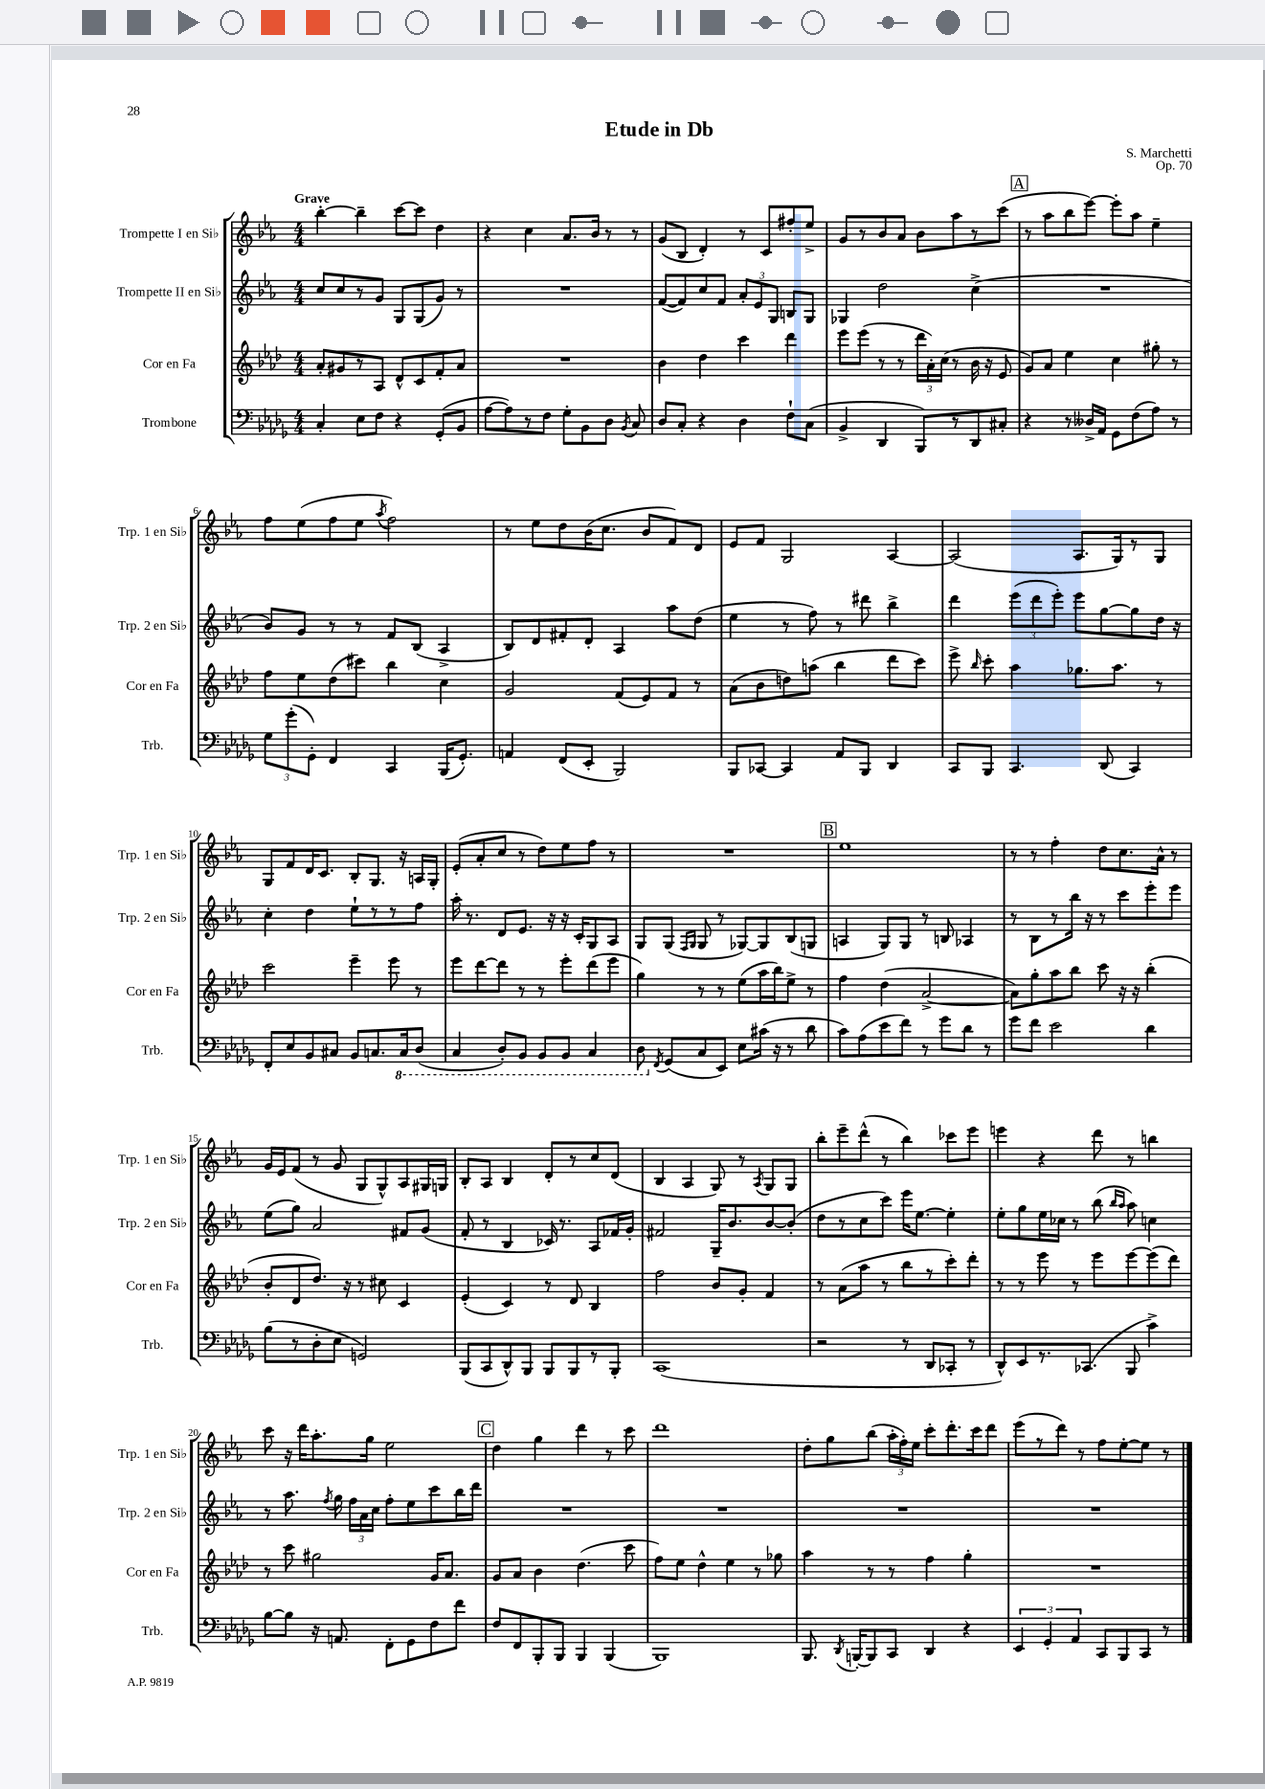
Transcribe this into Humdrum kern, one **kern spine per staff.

**kern	**kern	**kern	**kern
*staff4	*staff3	*staff2	*staff1
*clefF4	*clefG2	*clefG2	*clefG2
*k[b-e-a-d-g-]	*k[b-e-a-d-]	*k[b-e-a-]	*k[b-e-a-]
*M4/4	*M4/4	*M4/4	*M4/4
4C'/	8a-'/L	8cc/L	[4bb-'\
.	8g#/	8cc/	.
8E-\L	8r	8r	4bb-~\]
8F\J	8A-/J	8g/J	.
4r	8d-^^/L	8G/L	[8ccc\L
.	8c/	(8G/	8ccc\]J
(8GG-'/L	8f'/	8g/J)	4dd\
8BB-/J	8a-/J	8r	.
=	=	=	=
[8A-\L	1r	1r	4r
8A-\])	.	.	.
8r	.	.	4cc\
8F\J	.	.	.
8G-'\L	.	.	8.a-/L
8BB-\	.	.	.
.	.	.	16b-/Jk
8D-\J	.	.	8r
8qBB-/	.	.	.
8C/	.	.	8r
=	=	=	=
8D-/L	4b-\	([8f/L	(8g/L
8C'/J	.	8f/])	8B-/J
4r	4dd-\	8cc/	4d'/)
.	.	8f/J	.
4D-\	4ccc\	12a-'/L	8r
.	.	12e-/	.
.	.	.	8c/L
.	.	12G/J	.
8F`\L	4ddd-\	8B/L	8ff#'/
(8C\J	.	8G/J	8ee-^/J
=	=	=	=
4BB-^/	8eee-\L	4G-/	8g/L
.	(8eee-\J	.	8r
4DD-/	8r	2dd\	8b-/
.	8r	.	8a-/J
8BBB-/L)	24ddd-\LL	.	8b-\L
.	24a-'\)	.	.
.	(24cc\JJ	.	.
8r	8r	.	8aa-\
8DD-/	16b-\	(4cc^\	8r
.	16r	.	.
8C#'/J	8e-/	.	(8ccc\J
=	=	=	=
4r	8g/L)	1r	8r
.	8a-/J	.	8aa-\L
8r	4ee-\	.	8bb-\
16D--^/LL	.	.	[8eee-\J)
16AA-/JJ	.	.	.
8GG-\L	4cc\	.	8eee-'\]L
(8F\	.	.	8aa-\J
8A-\J)	8gg#'\	.	4ee-~\
8r	8r	.	.
=	=	=	=
12G-\L	8ff\L	8b-/L)	8ff\L
(12g-'\	.	.	.
.	8ee-\	8g/J	(8ee-\
12GG-'\J)	.	.	.
4FF/	(8dd-\	8r	8ff\
.	8ccc#\J)	8r	8ee-\J
.	.	.	8qaa-/
4CC/	4bb-\	8f/L	2ff\)
.	.	(8B-/J	.
(16BBB-/LK	4cc\	4A-^/	.
8.GG-'/J)	.	.	.
=	=	=	=
4AA/	2g/	8B-/L)	8r
.	.	8d/	8ee-\L
(8FF/L	.	8f#'/	8dd\
8EE-'/J	.	8d'/J	(16b-\K
.	.	.	8.cc\J
2BBB-/)	(8f/L	4A-/	.
.	8e-/)	.	8b-/L
.	8f/J	8aa-\L	8f/)
.	8r	(8dd\J	8d/J
=	=	=	=
8BBB-/L	(8a-\L	4ee-\	8e-/L
[8CC-/J	8b-\	.	8f/J
4CC-/]	8dd\)	8r	2G/
.	(8aa\J	8ff\)	.
8AA-/L	4bb-\	8r	.
8BBB-/J	.	8ddd#\	.
4DD-/	8ddd-\L	4bb-^\	[4A-/
.	8ccc\J)	.	.
=	=	=	=
8CC/L	8eee-^\	4ddd\	(2A-/]
.	16qqbb-/	.	.
8BBB-/J	8ccc'\	.	.
4.CC/	4aa-\	(12eee-\L	.
.	.	12ddd\	.
.	.	12eee-'\J)	.
.	8.gg-\L	8eee-\L	8.A-/L
(8DD-/	.	[8gg\	.
.	8.aa-\J	.	16G/k)
4CC/)	.	8gg\]	8r
.	8r	16dd\Jk	8G/J
.	.	16r	.
=	=	=	=
8FF'/L	2ccc\	4cc'\	8G/L
8E-/	.	.	8f/
8BB-/	.	4dd\	16d/K
.	.	.	8.c/J
8C#/J	.	.	.
8BB-/L	4eee-~\	8ee-`\L	8B-'/L
8.C/	.	8r	8.G/J
.	8eee-\	8r	.
16CC/k	.	.	16r
(8DD-/J	8r	8ff\J	16A/LL
.	.	.	16G'/JJ
=	=	=	=
4CC/	8eee-\L	16aa-'\	(8e-'/L
.	.	8.r	.
.	[8ddd-\	.	8a-'/
8DD-'/L)	8ddd-\]J	8d/L	8cc/J
8BBB-/J	8r	8.e-/J	8r
8BBB-/L	8r	.	8dd\L)
.	.	16r	.
8BBB-/J	8eee-'\L	16r	8ee-\
.	.	16c'/LK	.
4CC/	(8ddd-\	8G/	8ff\J
.	8eee-\J	8A-/J	8r
=	=	=	=
8DD-\	4gg\)	8G/L	1r
8qFF/	.	.	.
(8GG-/L	.	(8G/J	.
.	.	16qqF/LL	.
.	.	16qqG/JJ	.
8C/	8r	8G/	.
8EE-/J)	8r	8r	.
8E-\L	(8ee-\L	[8G-/L)	.
(16c#\Jk	16aa-\L	8G-/]	.
16r	16bb-\J)	.	.
8r	8ee-^\J	(8B-/	.
8d-\	8r	8G/J	.
=	=	=	=
8c\L)	4ff\	4A/	1ee-
(8A-\	.	.	.
8e-\	(4dd-\	8G/L)	.
8f\J)	.	8G/J	.
8r	[2a-^/	8r	.
8g-\L	.	8B/	.
8d-\J	.	4A-/	.
8r	.	.	.
=	=	=	=
8g-\L	8a-\]L)	8r	8r
8f\J	8gg'\	8B-\L	8r
2e-\	8aa-\	8r	4ff'\
.	8bb-\J	16bb-\Jk	.
.	.	16r	.
.	8ccc\	8r	8dd\L
.	16r	8ccc\L	8.cc\
.	16r	.	.
4d-\	(4bb-'\	8eee-'\	.
.	.	.	16a-^^\Jk
.	.	8eee-\J	8r
=	=	=	=
(8B-\L	8b-'/L	(8ee-\L	16g/LL
.	.	.	16e-/J
8r	8d-/	8gg\J)	(8f/J
8D-'\	8.dd-/J)	2a-/	8r
8E-\J	.	.	8g/
.	16r	.	.
2GG/)	8r	.	8G/L
.	8cc#\	.	8G^^/)
.	4c/	8f#/L	8A-/
.	.	(8g/J	16G#/L
.	.	.	16G/JJ
=	=	=	=
(8BBB-/L	(4e-'/	8f'/	8B-'/L
8CC/	.	8r	8A-/J
8DD-^^/)	4c/)	4B-/	4B-/
8BBB-/J	.	.	.
8BBB-/L	8r	16c-/)	8d'/L
.	.	8.r	.
8BBB-/	8d-/	.	8r
8r	4B-/	8A-/L	8cc/
8BBB-'/J	.	16f-/L	(8d/J
.	.	16g'/JJ	.
=	=	=	=
(1CC	2ff\	2f#/	4B-/
.	.	.	4A-/
.	8b-/L	16G~/LK	8G/)
.	.	8.b-/	.
.	8g'/J	.	8r
.	.	.	8qA-/
.	4f/	[8b-/	8G/L
.	.	(8b-'/]J	8G/J
=	=	=	=
2r	8r	8dd\L	8bb-'\L
.	(8a-\L	8r	8eee-~\
.	8aa-\J	8cc\	(8ddd^^\J
.	8r	8ccc\J)	8r
8r	8bb-\L	16eee-\LK	4bb-\)
.	.	[8.ee-\J	.
8DD-/L	8r	.	.
8CC-'/J	8ccc'\)	4ee-'\]	8ccc-\L
8r	8ddd-'\J	.	8eee-\J
=	=	=	=
8DD-^^/L)	8r	8ee-'\L	4eee\
8EE-/	8r	8gg\	.
8.r	8eee-\	16ee-\L	4r
.	.	16cc-\JJ	.
.	8r	8r	.
(8.CC-/J	.	.	.
.	8eee-\L	(8bb-\	8ddd\
.	.	16qqbb-/LL	.
.	.	16qqaa-/JJ	.
8BBB-/	[8eee-\	8aa-\)	8r
4c^\)	(8eee-\]	4cc\	4bb\
.	8ddd-\J)	.	.
=	=	=	=
[8B-\L	8r	8r	8ccc\
8B-\]J	8ccc\	8.aa-\	16r
.	.	.	16ddd\LK
16r	2gg#\	.	8.aa-'\
.	.	8qff/	.
8.AA/	.	16gg\	.
.	.	24ff\LL	.
.	.	24a-\	.
.	.	.	16gg\Jk
.	.	24cc\JJ	.
8FF'\L	.	8ff'\L	2ee-\
8GG-\	.	8ee-\	.
8F\	16g/LK	8ccc\	.
.	8.a-/J	.	.
8f\J	.	16bb-\L	.
.	.	16ddd\JJ	.
=	=	=	=
8F/L	8g/L	1r	4dd\
8FF/	8a-/J	.	.
8BBB-'/	4b-\	.	4gg\
8BBB-/J	.	.	.
4BBB-/	(4.dd-\	.	4ddd\
(4BBB-/	.	.	8r
.	8ccc\	.	8ccc\
=	=	=	=
1BBB-)	8ff\L)	1r	1ddd
.	8ee-\J	.	.
.	4dd-^^\	.	.
.	4ee-\	.	.
.	8r	.	.
.	8gg-\	.	.
=	=	=	=
8.BBB-/	4aa-\	1r	8dd'\L
.	.	.	8gg\
8qDD-/	.	.	.
[16BBB'/LK	.	.	.
8BBB/]	8r	.	(8bb-\J
8CC/J	8r	.	24aa-'\LL
.	.	.	24ff'\)
.	.	.	24ee-\JJ
4DD-/	4ff\	.	8ccc'\L
.	.	.	8.ddd'\
4r	4gg'\	.	.
.	.	.	16ccc\k
.	.	.	8ddd\J
=	=	=	=
6EE-/	1r	1r	(8eee-\L
.	.	.	8r
6GG-'/	.	.	.
.	.	.	8ddd\J)
6AA-/	.	.	.
.	.	.	8r
8CC/L	.	.	8ff\L
8BBB-/	.	.	[8ee-'\
8CC/J	.	.	8ee-\]J
8r	.	.	8r
==	==	==	==
*-	*-	*-	*-
